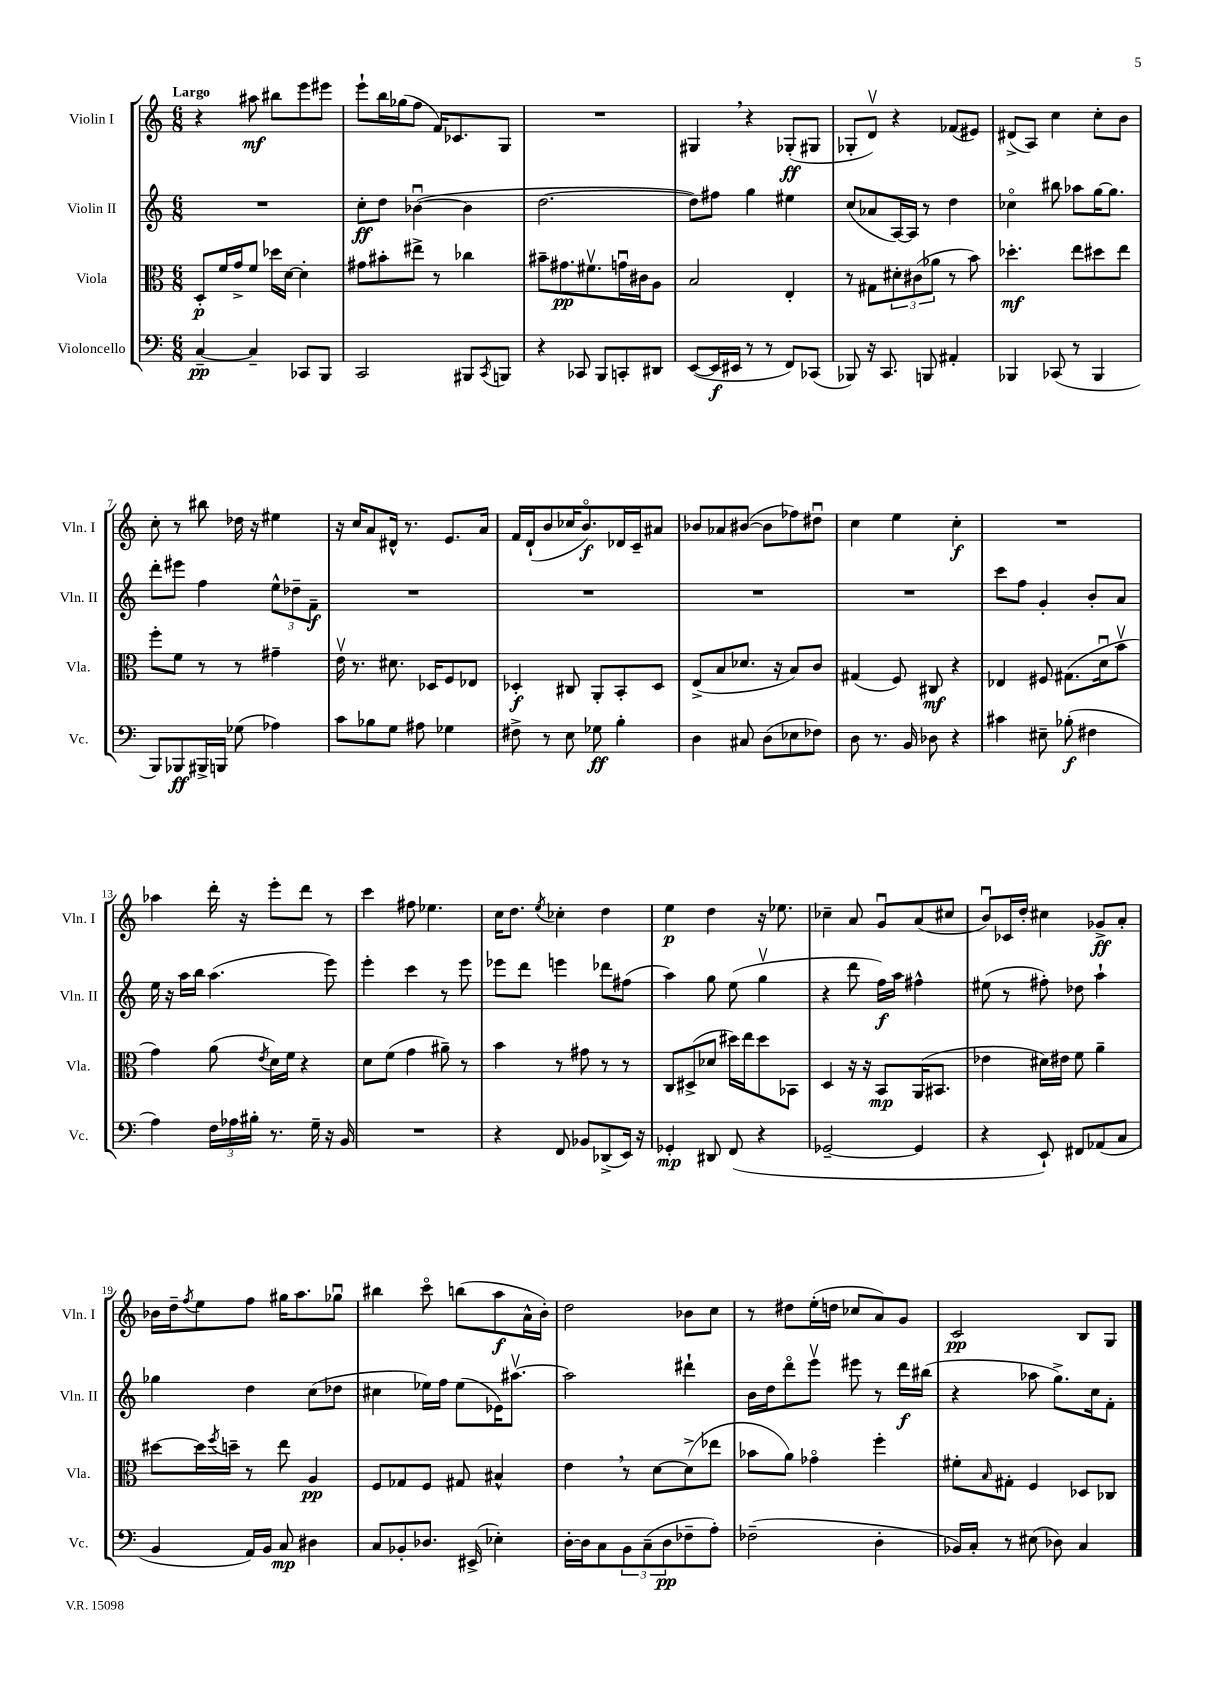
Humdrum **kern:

**kern	**dynam	**kern	**dynam	**kern	**dynam	**kern	**dynam
*part4	*part4	*part3	*part3	*part2	*part2	*part1	*part1
*staff4	*staff4	*staff3	*staff3	*staff2	*staff2	*staff1	*staff1
*I"Violoncello	*	*I"Viola	*	*I"Violin II	*	*I"Violin I	*
*I'Vc.	*	*I'Vla.	*	*I'Vln. II	*	*I'Vln. I	*
*clefF4	*	*clefC3	*	*clefG2	*	*clefG2	*
*k[]	*	*k[]	*	*k[]	*	*k[]	*
*M6/8	*	*M6/8	*	*M6/8	*	*M6/8	*
=1	=1	=1	=1	=1	=1	=1	=1
!	!	!	!	!	!	!LO:TX:a:B:t=Largo	!
[4C~/	pp	8D'/L	p	2.r	.	4r	.
.	.	16f/L	.	.	.	.	.
.	.	16g^/J	.	.	.	.	.
4C~/]	.	8f/J	.	.	.	8aa#X\	mf
.	.	16dd-X\LL	.	.	.	8bb#X\L	.
.	.	[16d\JJ	.	.	.	.	.
8CC-X/L	.	4d'\]	.	.	.	8eee\	.
8BBB/J	.	.	.	.	.	8eee#X\J	.
=2	=2	=2	=2	=2	=2	=2	=2
2CC/	.	8g#X\L	.	8cc'\L	ff	8eee`\L	.
.	.	8b#X'\	.	8dd\J	.	16bb\L	.
.	.	.	.	.	.	(16gg-X\J	.
.	.	8ee#X^\J	.	([4b-Xu\	.	8ff\J	.
.	.	8r	.	.	.	16f/KL)	.
.	.	.	.	.	.	8.c-X/	.
8BBB#X/L	.	4cc-X\	.	4b-\]	.	.	.
8qCC/	.	.	.	.	.	.	.
8BBBn/J	.	.	.	.	.	8G/J	.
=3	=3	=3	=3	=3	=3	=3	=3
4r	.	8b#X~\L	.	[2.dd\	.	2.r	.
.	.	8.g#X\	pp	.	.	.	.
8CC-X/	.	.	.	.	.	.	.
.	.	8.f#Xv\	.	.	.	.	.
8BBB/L	.	.	.	.	.	.	.
8CCn'/	.	16gnu\L	.	.	.	.	.
.	.	16c#X\J	.	.	.	.	.
8DD#X/J	.	8A\J	.	.	.	.	.
=4	=4	=4	=4	=4	=4	=4	=4
([8EE/L	.	2B/	.	8dd\L])	.	4G#X,/	.
16EE/L]	f	.	.	8ff#X\J	.	.	.
16EE#X/JJ	.	.	.	.	.	.	.
8r	.	.	.	4gg\	.	4r	.
8r	.	.	.	.	.	.	.
8FF/L)	.	4E'/	.	4ee#X\	.	(8G-X'/L	ff
(8CC-X/J	.	.	.	.	.	8G#X/J	.
=5	=5	=5	=5	=5	=5	=5	=5
8BBB-X/)	.	8r	.	(8cc/L	.	8G-X'/L	.
16r	.	8G#X\L	.	8a-X/	.	8dv/J)	.
8.CC/	.	.	.	.	.	.	.
.	.	12d#X'\	.	[16A/L)	.	4r	.
.	.	.	.	16A/JJ]	.	.	.
.	.	(12c#X\	.	.	.	.	.
8BBBn/	.	.	.	8r	.	.	.
.	.	12a-X\J	.	.	.	.	.
4AA#X'/	.	8r	.	4dd\	.	(8f-X/L	.
.	.	8b\)	.	.	.	8e#X/J)	.
=6	=6	=6	=6	=6	=6	=6	=6
4BBB-X/	.	4.dd-X'\	mf	4cc-X\	.	(8d#X^/L	.
.	.	.	.	.	.	8A/J)	.
(8CC-X/	.	.	.	8bb#X\	.	4cc\	.
8r	.	8ee\L	.	8aa-X\L	.	.	.
4BBB-/	.	8dd#X\	.	[16gg\K	.	8cc'\L	.
.	.	.	.	8.gg\J]	.	.	.
.	.	8ee\J	.	.	.	8b\J	.
!!LO:LB:g=z
=7	=7	=7	=7	=7	=7	=7	=7
8BBB/L)	.	8ff'\L	.	8ddd'\L	.	8cc'\	.
8BBB-X/	ff	8f\J	.	8eee#X\J	.	8r	.
16BBB#X^/L	.	8r	.	4ff\	.	8bb#X\	.
16BBBn/JJ	.	.	.	.	.	.	.
(8G-X\	.	8r	.	.	.	16dd-X\	.
.	.	.	.	.	.	16r	.
4A-X\)	.	4g#X~\	.	12ee^^\L	.	4ee#X\	.
.	.	.	.	12dd-X~\	.	.	.
.	.	.	.	12f~\J	f	.	.
=8	=8	=8	=8	=8	=8	=8	=8
8c\L	.	16ev\	.	2.r	.	16r	.
.	.	8.r	.	.	.	16cc/KL	.
8B-X\	.	.	.	.	.	8a/	.
8G\J	.	8.d#X\	.	.	.	16d#X^^/Jk	.
.	.	.	.	.	.	8.r	.
8A#X\	.	.	.	.	.	.	.
.	.	16D-X/KL	.	.	.	.	.
4G-X\	.	8F/	.	.	.	8.e/L	.
.	.	8E-X/J	.	.	.	.	.
.	.	.	.	.	.	16a/Jk	.
=9	=9	=9	=9	=9	=9	=9	=9
8F#X^\	.	4D-X'/	f	2.r	.	16f/LL	.
.	.	.	.	.	.	(16d`/J	.
8r	.	.	.	.	.	8b/	.
8E\	.	8C#X/	.	.	.	16cc-X/K	.
.	.	.	.	.	.	8.b/)	f
8G-X\	ff	8AA'/L	.	.	.	.	.
4B'\	.	8BB'/	.	.	.	16d-X/L	.
.	.	.	.	.	.	16c~/J	.
.	.	8D-/J	.	.	.	8a#X/J	.
=10	=10	=10	=10	=10	=10	=10	=10
4D\	.	(8E^/L	.	2.r	.	8b-X/L	.
.	.	8B/	.	.	.	8a-X/	.
8C#X/	.	8.d-X/J	.	.	.	([8b#X/J	.
(8D\L	.	.	.	.	.	8b#\L]	.
.	.	16r	.	.	.	.	.
8E-X\	.	8B/L)	.	.	.	8ff-X\)	.
8F-X\J)	.	8c/J	.	.	.	8dd#Xu\J	.
=11	=11	=11	=11	=11	=11	=11	=11
8D\	.	(4G#X/	.	2.r	.	4cc\	.
8.r	.	.	.	.	.	.	.
.	.	8F/)	.	.	.	4ee\	.
16BB/	.	.	.	.	.	.	.
8D-X\	.	8C#X/	mf	.	.	.	.
4r	.	4r	.	.	.	4cc'\	f
=12	=12	=12	=12	=12	=12	=12	=12
4c#X\	.	4E-X/	.	8ccc\L	.	2.r	.
.	.	.	.	8ff\J	.	.	.
8E#X~\	.	8F#X/	.	4g'/	.	.	.
(8B-X'\	f	(8.G#X\L	.	.	.	.	.
4F#X\	.	.	.	8b'/L	.	.	.
.	.	16du\k	.	.	.	.	.
.	.	8bv\J	.	8a/J	.	.	.
!!LO:LB:g=z
=13	=13	=13	=13	=13	=13	=13	=13
4A\)	.	4g\)	.	16ee\	.	4aa-X\	.
.	.	.	.	16r	.	.	.
.	.	.	.	16aa\LL	.	.	.
.	.	.	.	16bb\JJ	.	.	.
24F\LL	.	(8a\	.	(4.aa\	.	16ddd'\	.
24A-X\	.	.	.	.	.	.	.
.	.	.	.	.	.	16r	.
24B#X'\JJ	.	.	.	.	.	.	.
.	.	8qe/	.	.	.	.	.
8.r	.	16d\LL)	.	.	.	8eee'\L	.
.	.	16f\JJ	.	.	.	.	.
.	.	4r	.	.	.	8ddd\J	.
16G~\	.	.	.	.	.	.	.
16r	.	.	.	8eee\)	.	8r	.
16BB/	.	.	.	.	.	.	.
=14	=14	=14	=14	=14	=14	=14	=14
2.r	.	8d\L	.	4eee'\	.	4ccc\	.
.	.	(8f\J	.	.	.	.	.
.	.	4g\	.	4ccc\	.	8ff#X\	.
.	.	.	.	.	.	4.ee-X\	.
.	.	8a#X~\)	.	8r	.	.	.
.	.	8r	.	8eee\	.	.	.
=15	=15	=15	=15	=15	=15	=15	=15
4r	.	4b\	.	8eee-X\L	.	16cc\KL	.
.	.	.	.	.	.	8.dd\J	.
.	.	.	.	8ddd\J	.	.	.
.	.	.	.	.	.	8qee/	.
8FF/	.	8r	.	4eeen\	.	4cc-X'\	.
8BB-X/L	.	8g#X\	.	.	.	.	.
(8DD-X^/	.	8r	.	8ddd-X\L	.	4dd\	.
16EE/Jk)	.	8r	.	(8ff#X\J	.	.	.
16r	.	.	.	.	.	.	.
=16	=16	=16	=16	=16	=16	=16	=16
4GG-X'/	mp	8C/L	.	4aa\)	.	4ee\	p
.	.	(8D#X^/	.	.	.	.	.
8DD#X/	.	8d-X/J	.	8gg\	.	4dd\	.
(8FF/	.	16dd#X\LL)	.	(8ee\	.	.	.
.	.	16ee\J	.	.	.	.	.
4r	.	8dd#\	.	4ggv\	.	16r	.
.	.	.	.	.	.	8.ee-X\	.
.	.	8BB-X\J	.	.	.	.	.
=17	=17	=17	=17	=17	=17	=17	=17
[2GG-X~/	.	4D/	.	4r	.	4cc-X~\	.
.	.	16r	.	8ddd\	.	8a/	.
.	.	16r	.	.	.	.	.
.	.	8BB/L	mp	16ff\LL)	f	8gu/L	.
.	.	.	.	16aa\JJ	.	.	.
4GG-/]	.	(16AA/K	.	4ff#X^^\	.	(8a/	.
.	.	8.BB#X/J	.	.	.	.	.
.	.	.	.	.	.	8cc#X/J	.
=18	=18	=18	=18	=18	=18	=18	=18
4r	.	4e-X\	.	(8ee#X\	.	8bu/L)	.
.	.	.	.	8r	.	16c-X/L	.
.	.	.	.	.	.	16dd'/JJ	.
8EE`/)	.	16d#X\LL)	.	8ff#X'\)	.	4cc#X\	.
.	.	16e#X\JJ	.	.	.	.	.
8FF#X/L	.	8f\	.	8dd-X\	.	.	.
(8AA-X/	.	4a~\	.	4aa`\	.	8g-X^/L	ff
8C/J	.	.	.	.	.	8a'/J	.
!!LO:LB:g=z
=19	=19	=19	=19	=19	=19	=19	=19
4BB/	.	[8dd#X\L	.	4gg-X\	.	16b-X\LL	.
.	.	.	.	.	.	16dd~\J	.
.	.	.	.	.	.	8qff/	.
.	.	16dd#\L]	.	.	.	8ee\	.
.	.	8qff/	.	.	.	.	.
.	.	16ddn~\JJ	.	.	.	.	.
16AA/LL)	.	8r	.	4dd\	.	8ff\J	.
16BB/JJ	.	.	.	.	.	.	.
8C/	mp	8ee\	.	.	.	16gg#X\KL	.
.	.	.	.	.	.	8.aa\	.
4D#X\	.	4A/	pp	(8cc\L	.	.	.
.	.	.	.	8dd-X\J	.	8gg-Xu\J	.
=20	=20	=20	=20	=20	=20	=20	=20
8C/L	.	8F/L	.	4cc#X\	.	4bb#X\	.
8BB-X'/	.	8G-X/	.	.	.	.	.
8.D-X/J	.	8F/J	.	16ee-X\LL)	.	8ccc\	.
.	.	.	.	16ff\JJ	.	.	.
.	.	8G#X/	.	(8ee-\L	.	(8bbn\L	.
(16EE#X^/	.	.	.	.	.	.	.
4E-X'\)	.	4B#X^^/	.	16e-X\K)	.	8aa\	f
.	.	.	.	[8.aa#Xv\J	.	.	.
.	.	.	.	.	.	16a^^\L	.
.	.	.	.	.	.	16b'\JJ)	.
=21	=21	=21	=21	=21	=21	=21	=21
[16D'\LL	.	4e,\	.	2aa#\]	.	2dd\	.
16D\J]	.	.	.	.	.	.	.
8C\	.	.	.	.	.	.	.
12BB\	.	8r	.	.	.	.	.
(12C~\	.	.	.	.	.	.	.
.	.	[8d\L	.	.	.	.	.
12D\	pp	.	.	.	.	.	.
8F-X~\	.	(8d^\]	.	4ddd#X`\	.	8b-X\L	.
8A'\J)	.	8ee-X\J	.	.	.	8cc\J	.
=22	=22	=22	=22	=22	=22	=22	=22
(2F-X~\	.	8b-X\L	.	16b\LL	.	8r	.
.	.	.	.	16dd\J	.	.	.
.	.	8a\J)	.	8ddd\	.	8dd#X\L	.
.	.	4g-X\	.	8eeev\J	.	(16ee'\L	.
.	.	.	.	.	.	16ddn\JJ	.
.	.	.	.	8eee#X\	.	8cc-X/L	.
4D'\	.	4ff'\	.	8r	.	8a/)	.
.	.	.	.	16ddd\LL	f	8g/J	.
.	.	.	.	(16bb#X\JJ	.	.	.
=23	=23	=23	=23	=23	=23	=23	=23
16BB-X/LL)	.	8f#X'\L	.	4r	.	2c/	pp
16C'/JJ	.	.	.	.	.	.	.
.	.	16qqB/	.	.	.	.	.
8r	.	8G#X'\J	.	.	.	.	.
(8E#X\	.	4F/	.	8aa-X\	.	.	.
8D-X\)	.	.	.	8.gg^\L)	.	.	.
4C/	.	8D-X/L	.	.	.	8B/L	.
.	.	.	.	16cc\k	.	.	.
.	.	8C-X/J	.	8f'\J	.	8G/J	.
==	==	==	==	==	==	==	==
*-	*-	*-	*-	*-	*-	*-	*-
